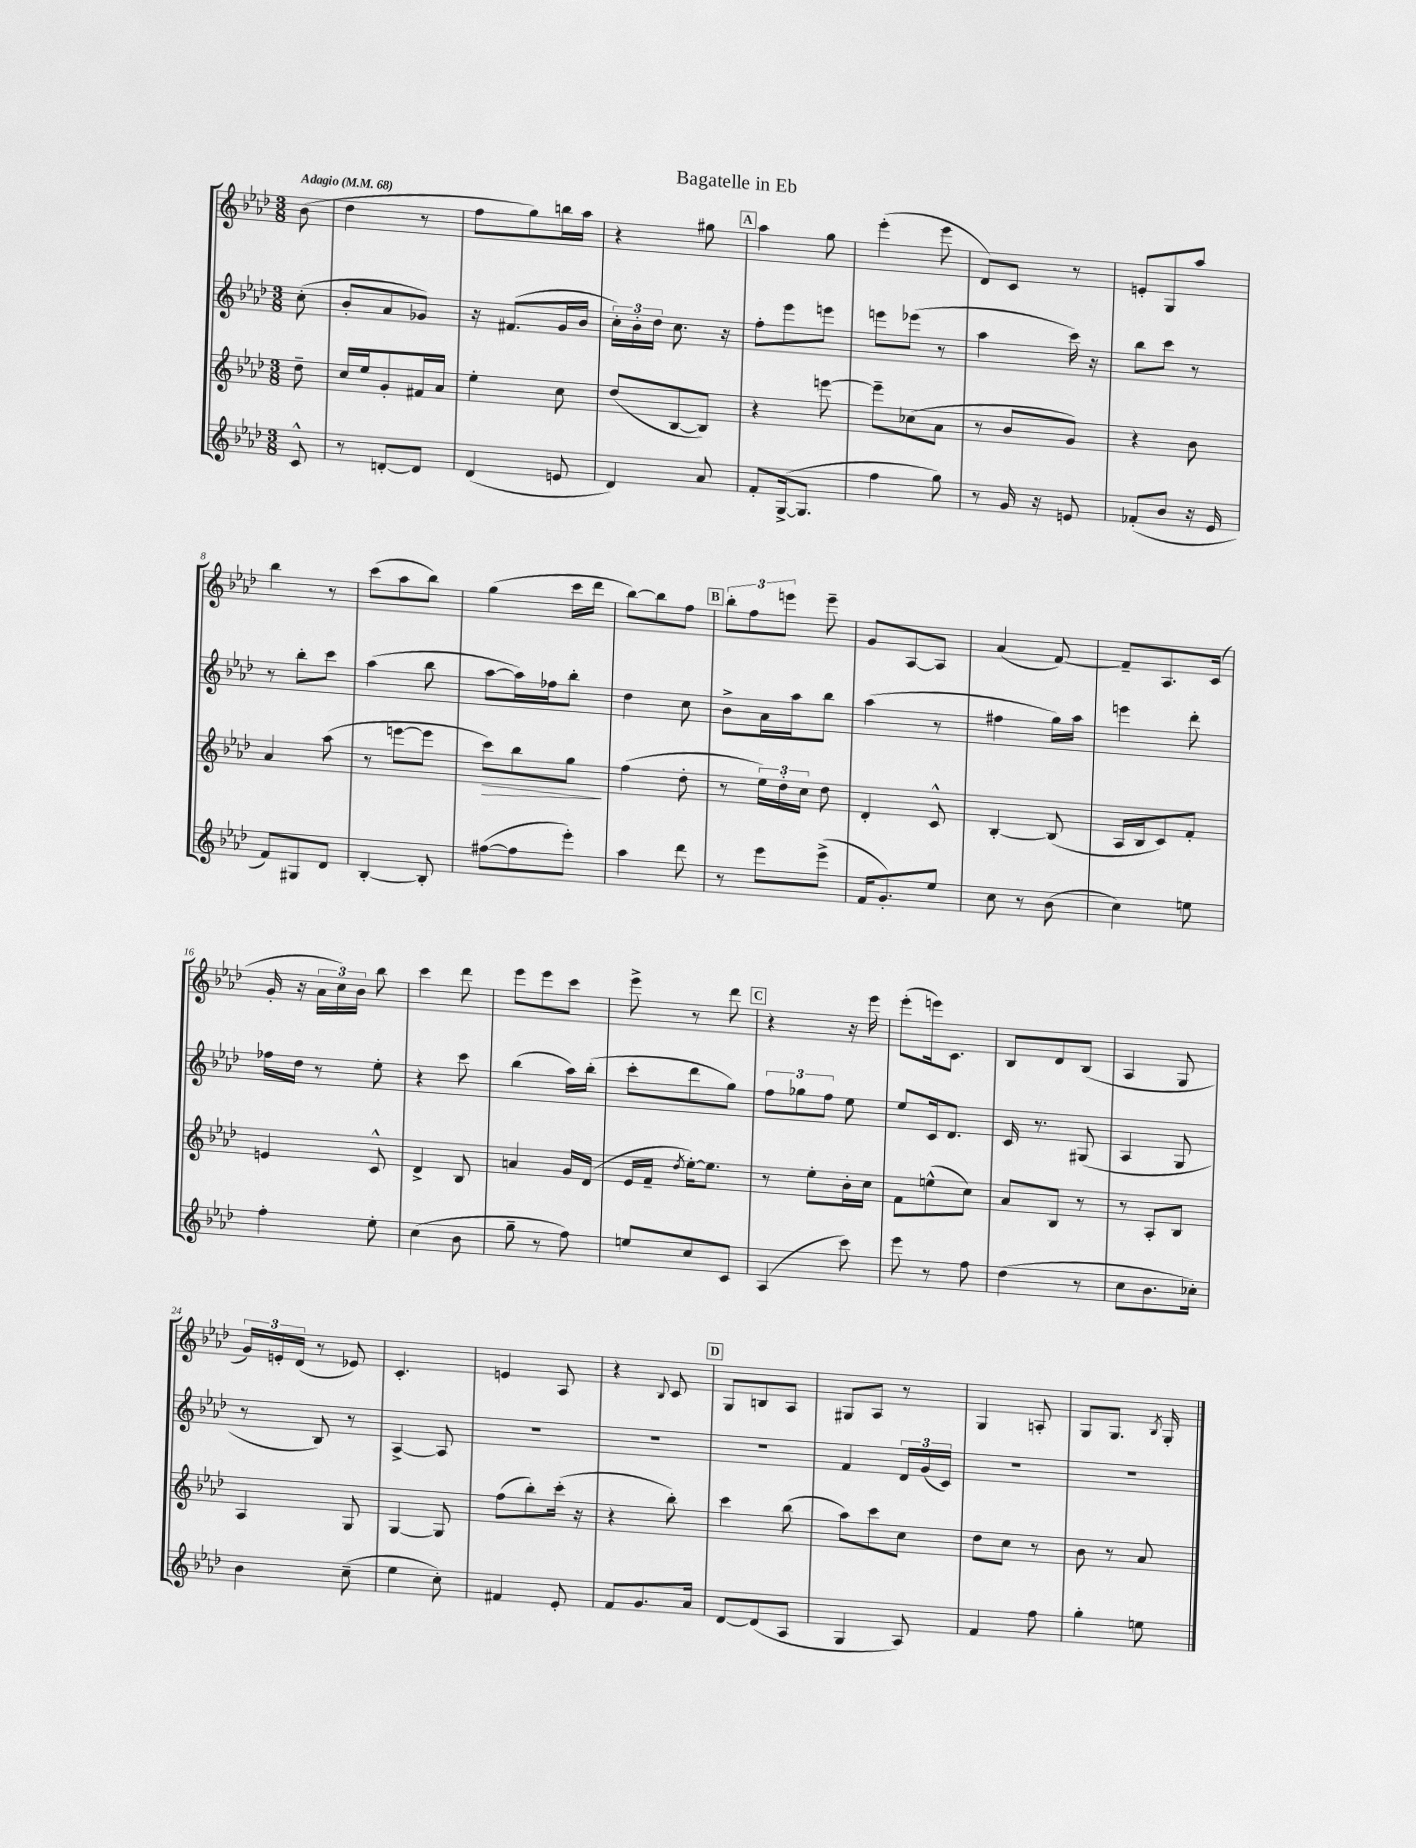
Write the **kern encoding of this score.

**kern	**kern	**kern	**kern
*staff4	*staff3	*staff2	*staff1
*clefG2	*clefG2	*clefG2	*clefG2
*k[b-e-a-d-]	*k[b-e-a-d-]	*k[b-e-a-d-]	*k[b-e-a-d-]
*M3/8	*M3/8	*M3/8	*M3/8
*MM68	*MM68	*MM68	*MM68
8c^^	8dd-~	(8cc'	(8b-
=	=	=	=
8r	16cc	8b-'	4dd-
.	16ee-	.	.
[8d'	8g'	8a-	.
8d]	16f#	8g-)	8r
.	16a-	.	.
=	=	=	=
(4d-	4ee-'	16r	8ff
.	.	(8.f#	.
.	.	.	8gg)
8e	8cc	16g	16bb
.	.	16b-	16aa-
=	=	=	=
4d-)	(8dd-	24cc')	4r
.	.	24b-'	.
.	.	24dd-	.
.	[8B-	8.cc	.
8a-	8B-])	.	8gg#
.	.	16r	.
=	=	=	=
8f'	4r	8ff'	4aa-
([16G^	.	8eee-	.
8.G]	.	.	.
.	[8eee	8eee	8gg
=	=	=	=
4ff	8eee~]	8eee	(4eee-'
.	(8cc-	(8eee-	.
8gg)	8a-	8r	8eee-
=	=	=	=
8r	8r	4aa-	8d-)
16g	8b-	.	8c
16r	.	.	.
8e	8g)	16ccc)	8r
.	.	16r	.
=	=	=	=
(8f-'	4r	8bb-	8e'
8b-	.	8ccc	8G
16r	8b-	8r	8aa-
16e-	.	.	.
=	=	=	=
8f)	4a-	8r	4bb-
8G#	.	8bb-'	.
8d-	(8aa-	8ccc	8r
=	=	=	=
[4B-'	8r	(4aa-	(8ccc
.	[8eee	.	8aa-
8B-']	8eee]	8bb-	8bb-)
=	=	=	=
([8ff#	8ccc)	[8aa-	(4gg
8ff#]	8bb-	16aa-])	.
.	.	16ff-	.
8eee-')	8gg	8bb-'	16ccc
.	.	.	16ddd-
=	=	=	=
4aa-	(4ff	4dd-	[8bb-)
.	.	.	8bb-]
8ddd-	8dd-'	8cc	8ff
=	=	=	=
8r	8r	8b-^	12bb-'
.	.	.	12ff
8eee-	24ee-)	16a-	.
.	24dd-'	.	12eee
.	.	16aa-	.
.	24cc	.	.
(8eee-^	8dd-	8bb-	8eee~
=	=	=	=
16f	4d-'	(4aa-	8g
8.g')	.	.	.
.	.	.	[8A-
8ee-	8c^^	8r	8A-]
=	=	=	=
8cc	[4B-'	4ff#	(4a-
8r	.	.	.
(8b-	(8B-]	16gg)	[8f)
.	.	16aa-	.
=	=	=	=
4cc)	16A-	4eee	8f~]
.	16B-	.	.
.	8c)	.	8.A-
8ee	8f'	8ddd-'	.
.	.	.	(16c
=	=	=	=
4ff'	4e	16ff-	16g'
.	.	16dd-	16r
.	.	8r	24a-
.	.	.	24cc)
.	.	.	24b-
8ee-'	8c^^	8ee-'	8bb-
=	=	=	=
(4cc	4d-^	4r	4ccc
8b-	8B-	8ccc	8ddd-
=	=	=	=
8gg~	4a	(4bb-	8eee-
8r	.	.	8eee-
8ff)	16g	16aa-)	8ccc
.	(16d-	(16bb-'	.
=	=	=	=
8ee	16e-	8ccc'	8eee-^
.	16f~	.	.
.	8qdd-	.	.
8cc	[16ee-')	8ddd-	8r
.	8.ee-]	.	.
8c	.	8gg)	8ddd-
=	=	=	=
(4A-	8r	12ff	4r
.	.	12gg-	.
.	8ee-'	.	.
.	.	12ff	.
8ccc)	16b-'	8ee-	16r
.	16cc	.	16eee-
=	=	=	=
8eee-	8f	8ee-	(8eee-'
8r	(8ee^^	16c	16eee)
.	.	8.d-	8.c
8ff	8cc)	.	.
=	=	=	=
(4dd-	8a-	16c	8B-
.	.	8.r	.
.	8B-	.	8d-
8r	8r	(8G#	(8B-
=	=	=	=
8cc	8r	4A-	4A-
8.b-	8A-'	.	.
.	8B-	8G	8G
16cc-')	.	.	.
=	=	=	=
4b-	4A-	8r	24g)
.	.	.	24e'
.	.	.	(24d-
.	.	8B-)	8r
(8cc~	8G	8r	8e-)
=	=	=	=
4ee-	[4G	[4A-^	4.c'
8cc')	8G]	8A-]	.
=	=	=	=
4f#	(8ff	4.r	4e
.	8bb-')	.	.
8e-'	(16ccc'	.	8A-
.	16r	.	.
=	=	=	=
8f	4r	4.r	4r
8.g	.	.	.
.	.	.	8qqB-
.	8bb-')	.	8c
16a-	.	.	.
=	=	=	=
[8d-	4ccc	4.r	8G
(8d-]	.	.	8B
8A-	(8bb-	.	8A-
=	=	=	=
4G	8aa-)	4f	8G#
.	8ccc	.	8A-
8A-)	8cc	24d-	8r
.	.	(24g	.
.	.	24c)	.
=	=	=	=
4f	8dd-	4.r	4G
.	8cc	.	.
8ff	8r	.	8A'
=	=	=	=
4gg'	8b-	4.r	8G
.	8r	.	8.G
8ee	8a-	.	.
.	.	.	8qB-
.	.	.	16G'
==	==	==	==
*-	*-	*-	*-
